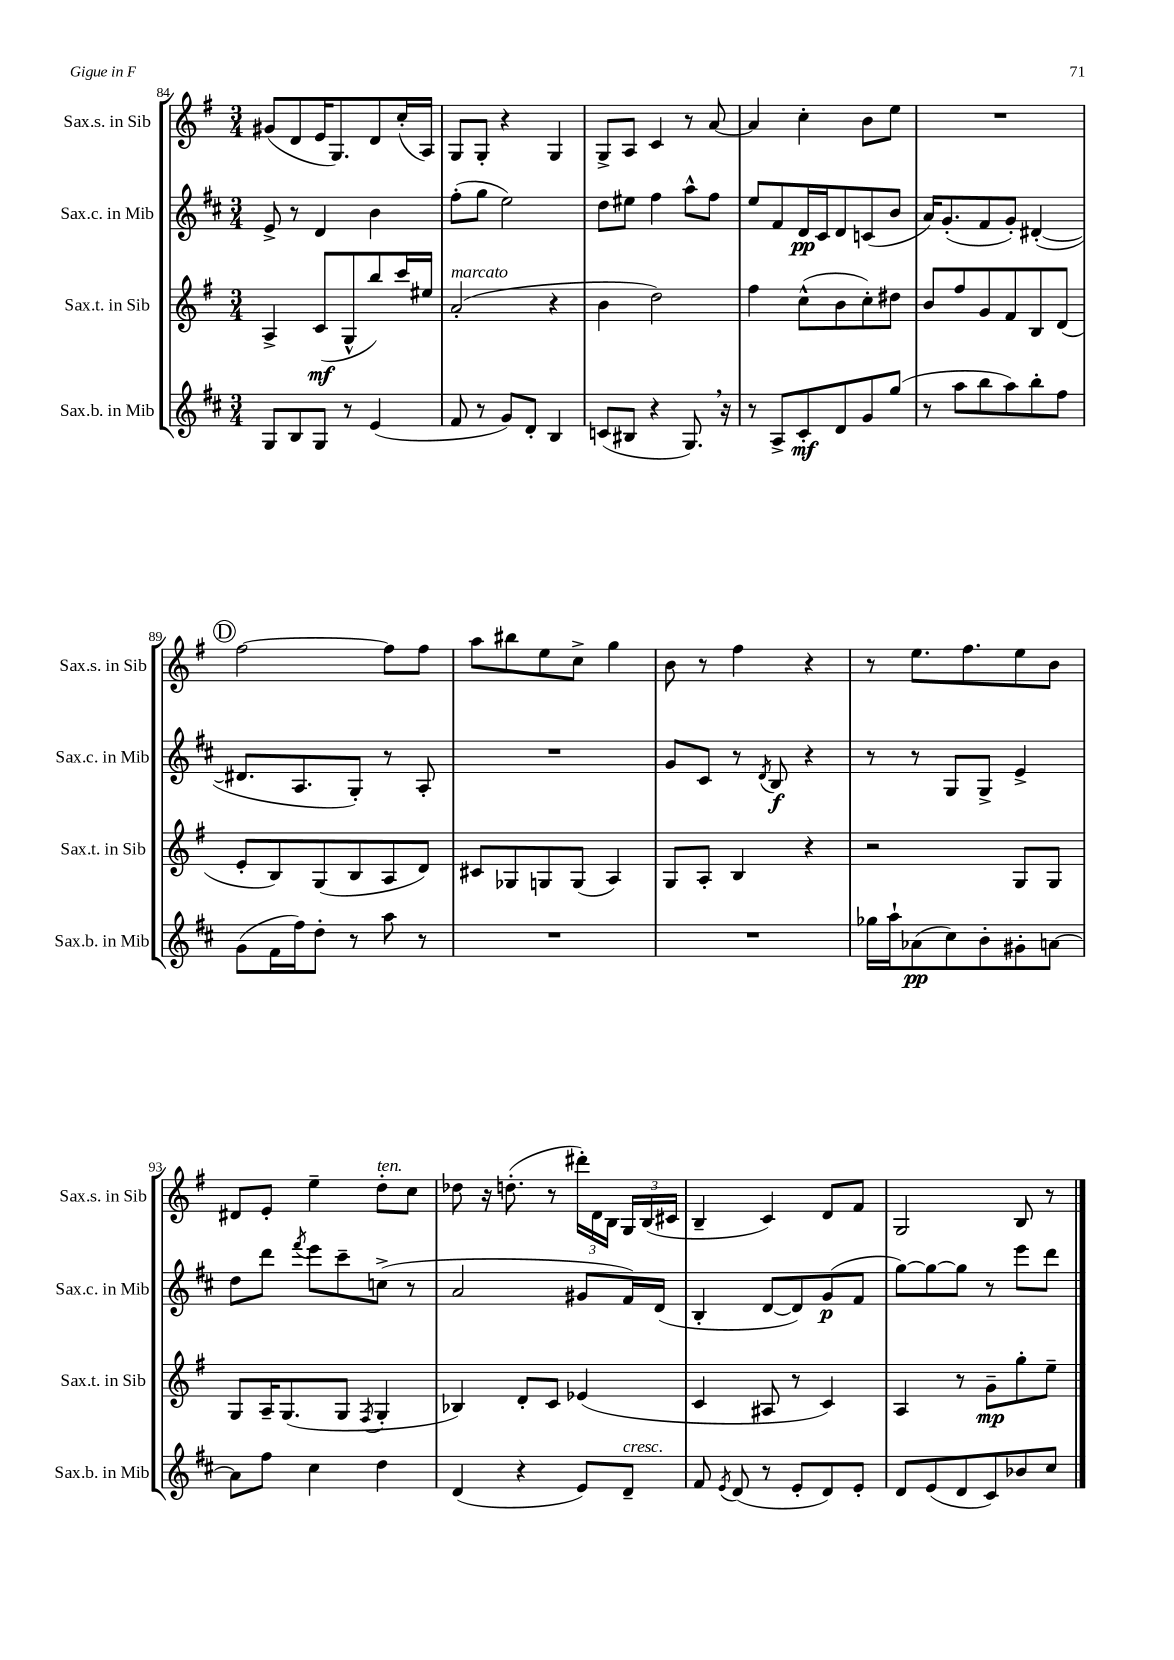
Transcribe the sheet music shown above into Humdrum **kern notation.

**kern	**kern	**kern	**kern
*staff4	*staff3	*staff2	*staff1
*clefG2	*clefG2	*clefG2	*clefG2
*k[f#c#]	*k[f#]	*k[f#c#]	*k[f#]
*M3/4	*M3/4	*M3/4	*M3/4
8G	4A^	8e^	(8g#
8B	.	8r	8d
8G	(8c	4d	16e
.	.	.	8.G)
8r	8G^^	.	.
(4e	8bb)	4b	8d
.	16ccc	.	(16cc'
.	16ee#	.	16A)
=	=	=	=
8f#	(2a'	(8ff#'	8G
8r	.	8gg	8G'
8g)	.	2ee)	4r
8d'	.	.	.
4B	4r	.	4G
=	=	=	=
(8c	4b	8dd	8G^
8B#	.	8ee#	8A
4r	2dd)	4ff#	4c
8.G)	.	8aa^^	8r
.	.	8ff#	[8a
16r	.	.	.
=	=	=	=
8r	4ff#	8ee	4a]
8A^	.	8f#	.
8c#'	(8cc^^	16d	4cc'
.	.	16c#	.
8d	8b	8d	.
8g	8cc')	(8c	8b
(8gg	8dd#	8b	8ee
=	=	=	=
8r	8b	16a)	2.r
.	.	(8.g'	.
8aa	8ff#	.	.
8bb	8g	8f#	.
8aa)	8f#	8g')	.
8bb'	8B	([4d#'	.
8ff#	(8d	.	.
=	=	=	=
(8g	8e'	8.d#]	[2ff#
16f#	8B)	.	.
16ff#)	.	8.A	.
8dd'	(8G	.	.
8r	8B	8G')	.
8aa	8A	8r	8ff#]
8r	8d)	8A'	8ff#
=	=	=	=
2.r	8c#	2.r	8aa
.	8G-	.	8bb#
.	8G	.	8ee
.	(8G	.	8cc^
.	4A)	.	4gg
=	=	=	=
2.r	8G	8g	8b
.	8A'	8c#	8r
.	4B	8r	4ff#
.	.	8qd	.
.	.	8B	.
.	4r	4r	4r
=	=	=	=
16gg-	2r	8r	8r
16aa`	.	.	.
(8a-	.	8r	8.ee
8cc#)	.	8G	.
.	.	.	8.ff#
8b'	.	8G^	.
8g#'	8G	4e^	8ee
[8a	8G	.	8b
=	=	=	=
8a]	8G	8dd	8d#
8ff#	16A~	8ddd	8e'
.	(8.G	.	.
.	.	8qfff#	.
4cc#	.	8eee	4ee~
.	8G	8ccc#~	.
.	8qF#	.	.
4dd	4G'	(8cc^	8dd'
.	.	8r	8cc
=	=	=	=
(4d	4B-)	2a	8dd-
.	.	.	16r
.	.	.	(8.dd'
4r	8d'	.	.
.	8c	.	8r
8e)	(4e-	8g#	24ddd#')
.	.	.	24d
.	.	.	24B
8d~	.	16f#)	24G
.	.	.	(24B
.	.	(16d	.
.	.	.	24c#
=	=	=	=
8f#	4c	4B'	4B~
8qe	.	.	.
(8d	.	.	.
8r	8A#	[8d	4c)
8e'	8r	8d])	.
8d)	4c)	(8g	8d
8e'	.	8f#	8f#
=	=	=	=
8d	4A	[8gg)	2G
(8e	.	8gg_	.
8d	8r	8gg]	.
8c#)	8g~	8r	.
8b-	8gg'	8eee	8B
8cc#	8ee~	8ddd	8r
==	==	==	==
*-	*-	*-	*-
